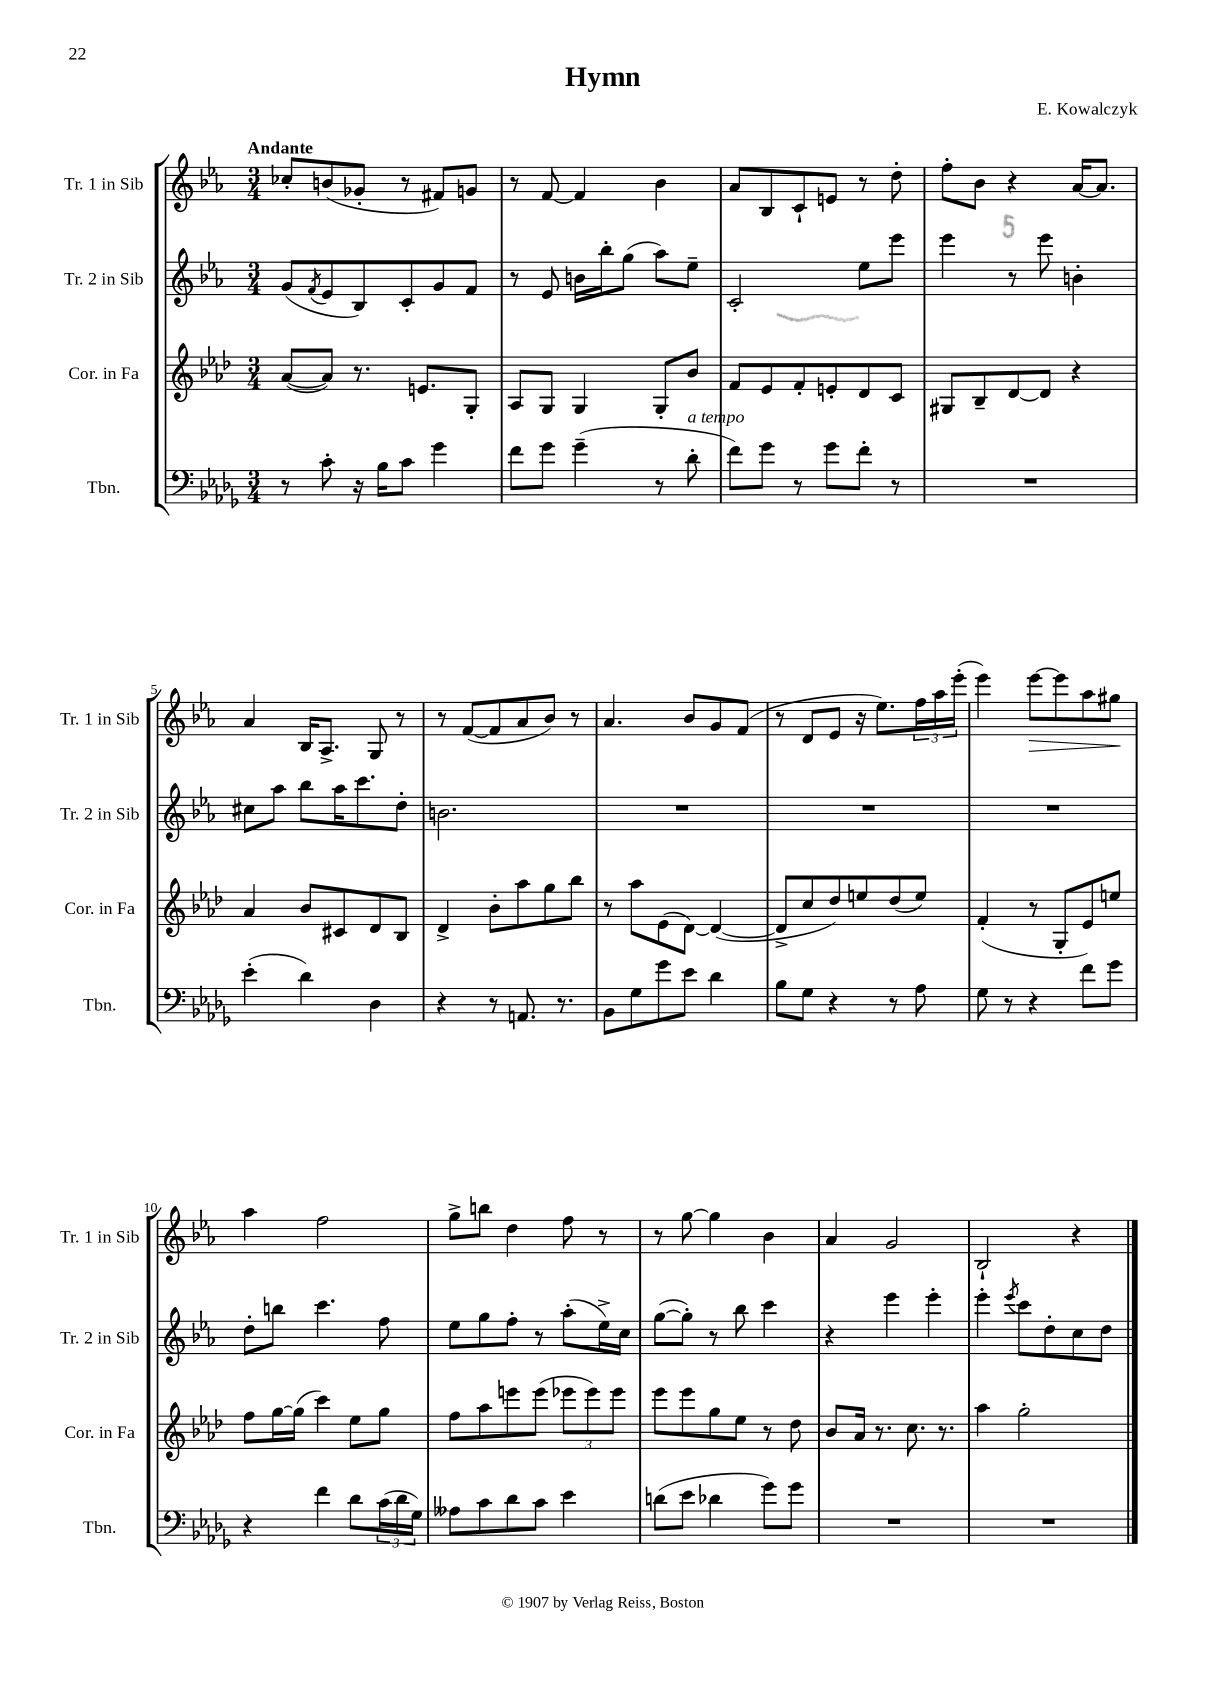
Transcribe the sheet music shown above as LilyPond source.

\header { title = "Hymn" composer = "E. Kowalczyk" }
<<
\new StaffGroup <<
\new Staff = "s0" \with { instrumentName = "Tr. 1 in Sib" shortInstrumentName = "Tr. 1 in Sib" } {
    \clef treble \key ees \major \numericTimeSignature \time 3/4 \tempo "Andante"
    ces''8-. b'8( ges'8-. r8 fis'8) g'8 |
    r8 f'8~ f'4 bes'4 |
    aes'8 bes8 c'8-! e'8 r8 d''8-. |
    f''8-. bes'8 r4 aes'16~ aes'8. |
    aes'4 bes16 aes8.-> g8 r8 |
    r8 f'8~( f'8 aes'8 bes'8) r8 |
    aes'4. bes'8 g'8 f'8( |
    r8 d'8 ees'8 r16 ees''8.) \tuplet 3/2 { f''16 aes''16 ees'''16-.( } |
    ees'''4) ees'''8~\> ees'''8 aes''8 gis''8\! |
    aes''4 f''2 |
    g''8-> b''8 d''4 f''8 r8 |
    r8 g''8~ g''4 bes'4 |
    aes'4 g'2 |
    bes2-! r4 \bar "|." |
}
\new Staff = "s1" \with { instrumentName = "Tr. 2 in Sib" shortInstrumentName = "Tr. 2 in Sib" } {
    \clef treble \key ees \major \numericTimeSignature \time 3/4
    g'8( \acciaccatura { f'8 } ees'8 bes8) c'8-. g'8 f'8 |
    r8 ees'8 b'16 bes''16-. g''8( aes''8) ees''8-- |
    c'2-. ees''8 ees'''8 |
    ees'''4 r8 ees'''8 b'4-. |
    cis''8 aes''8 bes''8 aes''16 c'''8. d''8-. |
    b'2. |
    R2. |
    R2. |
    R2. |
    d''8-. b''8 c'''4. f''8 |
    ees''8 g''8 f''8-. r8 aes''8-.( ees''16->) c''16 |
    g''8~( g''8-.) r8 bes''8 c'''4 |
    r4 ees'''4 ees'''4-. |
    ees'''4-. \acciaccatura { ees'''8 } c'''8 d''8-. c''8 d''8 \bar "|." |
}
\new Staff = "s2" \with { instrumentName = "Cor. in Fa" shortInstrumentName = "Cor. in Fa" } {
    \clef treble \key aes \major \numericTimeSignature \time 3/4
    aes'8~( aes'8) r8. e'8. g8-. |
    aes8 g8 g4 g8-. bes'8 |
    f'8 ees'8 f'8-. e'8-. des'8 c'8 |
    gis8 bes8-- des'8~ des'8 r4 |
    aes'4 bes'8 cis'8 des'8 bes8 |
    des'4-> bes'8-. aes''8 g''8 bes''8 |
    r8 aes''8 ees'8( des'8~) des'4~( |
    des'8-> c''8 des''8) e''8 des''8( e''8) |
    f'4-.( r8 g8-. ees'8) e''8 |
    f''8 g''16~ g''16( c'''4) ees''8 g''8 |
    f''8 aes''8 e'''8 e'''8( \tuplet 3/2 { ees'''8 ees'''8) ees'''8 } |
    ees'''8 ees'''8 g''8 ees''8 r8 des''8 |
    bes'8 aes'16 r8. c''8. r8. |
    aes''4 g''2-. \bar "|." |
}
\new Staff = "s3" \with { instrumentName = "Tbn." shortInstrumentName = "Tbn." } {
    \clef bass \key des \major \numericTimeSignature \time 3/4
    r8 c'8-. r16 bes16 c'8 ges'4 |
    f'8 ges'8 ges'4--( r8 des'8-.^\markup { \italic "a tempo" } |
    f'8) ges'8 r8 ges'8 f'8-. r8 |
    R2. |
    ees'4-.( des'4) des4 |
    r4 r8 a,8. r8. |
    bes,8 ges8 ges'8 ees'8 des'4 |
    bes8 ges8 r4 r8 aes8 |
    ges8 r8 r4 f'8 ges'8 |
    r4 f'4 des'8 \tuplet 3/2 { c'16( des'16 ges16) } |
    aeses8 c'8 des'8 c'8 ees'4 |
    d'8( ees'8 des'4 ges'8) ges'8 |
    R2. |
    R2. \bar "|." |
}
>>
>>
